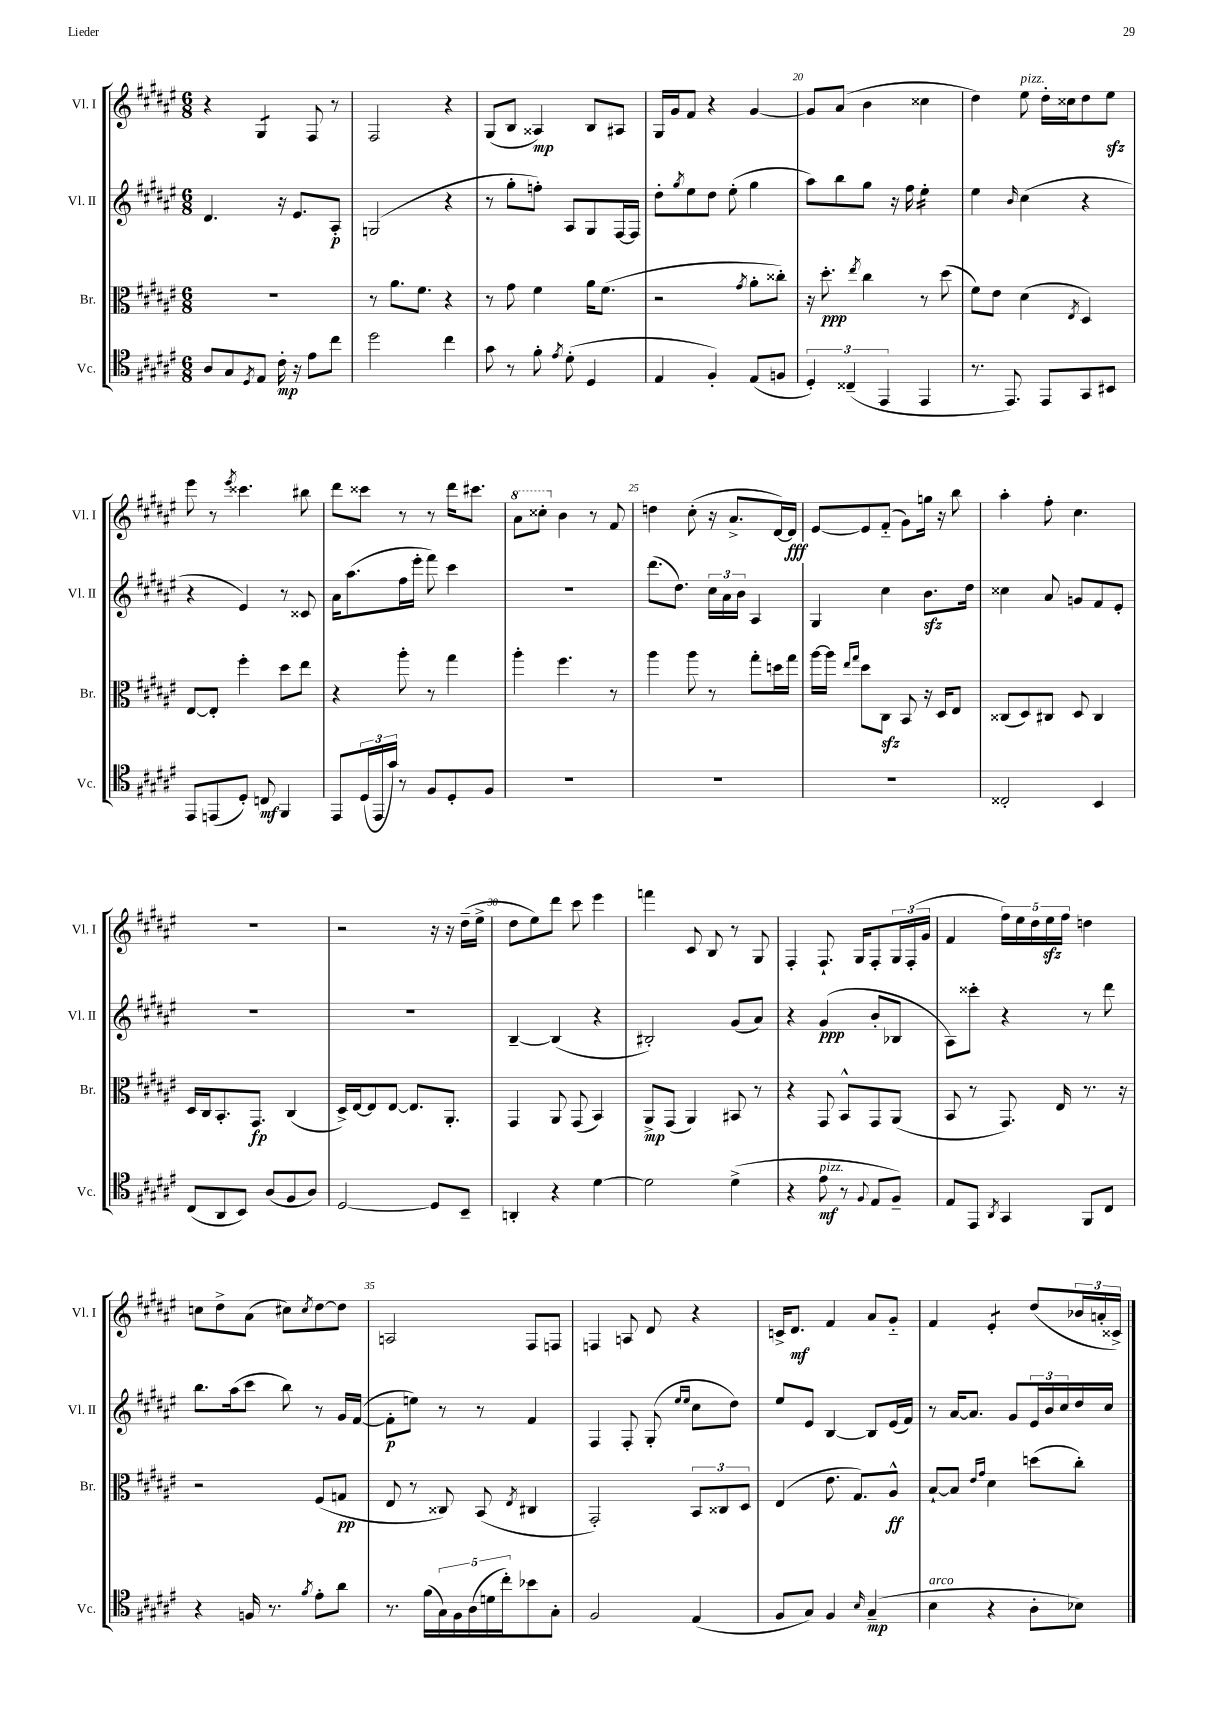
<<
\new StaffGroup <<
\new Staff = "s0" \with { instrumentName = "Vl. I" shortInstrumentName = "Vl. I" } {
    \clef treble \key fis \major \numericTimeSignature \time 6/8
    r4 gis4:8 fis8 r8 |
    fis2 r4 |
    gis8( b8 aisis4\mp) b8 ais8 |
    gis16 gis'16 fis'8 r4 gis'4~ |
    gis'8 ais'8( b'4 cisis''4 |
    dis''4) eis''8^\markup { \italic "pizz." } dis''16-. cisis''16 dis''8 eis''8\sfz |
    eis'''8 r8 \acciaccatura { eis'''8 } cisis'''4. bis''8 |
    dis'''8 cisis'''8 r8 r8 dis'''16 cis'''8. |
    \ottava #1 ais''8 cisis'''8-. \ottava #0 b'4 r8 fis'8 |
    d''4 cis''8-.( r16 ais'8.-> dis'16~) dis'16\fff |
    eis'8~ eis'8 fis'8-_( gis'8) g''16 r16 b''8 |
    ais''4-. fis''8-. cis''4. |
    R2. |
    r2 r16 r16 dis''16--( eis''16-> |
    dis''8 eis''8) dis'''8 cis'''8 eis'''4 |
    f'''4 cis'8 b8 r8 gis8 |
    fis4-. fis8.-! gis16 fis8-. \tuplet 3/2 { gis16 fis16-.( gis'16 } |
    fis'4 \tuplet 5/4 { fis''16) eis''16 dis''16 eis''16\sfz fis''16 } d''4 |
    c''8 dis''8-> ais'8( cis''8) \acciaccatura { cis''8 } dis''8~ dis''8 |
    a2 fis8 f8 |
    f4 a8 dis'8 r4 |
    c'16-> dis'8.\mf fis'4 ais'8 gis'8-_ |
    fis'4 eis'4:8-. dis''8( \tuplet 3/2 { bes'16 a'16-. cisis'16->) } \bar "|." |
}
\new Staff = "s1" \with { instrumentName = "Vl. II" shortInstrumentName = "Vl. II" } {
    \clef treble \key fis \major \numericTimeSignature \time 6/8
    dis'4. r16 eis'8. ais8-.\p |
    g2( r4 |
    r8 gis''8-. f''8-.) ais8 gis8 fis16~ fis16 |
    dis''8-. \acciaccatura { gis''8 } eis''8 dis''8 eis''8-.( gis''4 |
    ais''8) b''8 gis''8 r16 fis''16 eis''4:16-. |
    eis''4 \grace { b'16 } cis''4( r4 |
    r4 eis'4) r8 cisis'8 |
    ais'16 ais''8.( fis''16 eis'''16-. fis'''8) cis'''4 |
    R2. |
    dis'''8.( dis''8.) \tuplet 3/2 { cis''16 ais'16 b'16 } ais4 |
    gis4 cis''4 b'8.\sfz dis''16 |
    cisis''4 ais'8 g'8 fis'8 eis'8-. |
    R2. |
    R2. |
    b4~-- b4( r4 |
    bis2-.) gis'8( ais'8) |
    r4 gis'4\ppp( b'8-. bes8 |
    ais8) cisis'''8-. r4 r8 dis'''8 |
    b''8. ais''16( cis'''8 b''8) r8 gis'16 fis'16~( |
    fis'8-.\p e''8) r8 r8 fis'4 |
    fis4 fis8-. gis8-.( \grace { eis''16 eis''16 } cis''8 dis''8) |
    eis''8 eis'8 b4~ b8 eis'16( fis'16) |
    r8 ais'16~ ais'8. gis'8 \tuplet 3/2 { eis'16 b'16 cis''16 } dis''16 cis''16 \bar "|." |
}
\new Staff = "s2" \with { instrumentName = "Br." shortInstrumentName = "Br." } {
    \clef alto \key fis \major \numericTimeSignature \time 6/8
    R2. |
    r8 ais'8. fis'8. r4 |
    r8 gis'8 fis'4 ais'16 fis'8.( |
    r2 \acciaccatura { gis'8 } ais'8-. cisis''8-.) |
    r16 dis''8.-.\ppp \acciaccatura { eis''8 } cis''4 r8 dis''8( |
    fis'8) eis'8 dis'4( \acciaccatura { eis8 } dis4) |
    eis8~ eis8-. fis''4-. dis''8 eis''8 |
    r4 ais''8-. r8 gis''4 |
    ais''4-. fis''4. r8 |
    ais''4 ais''8 r8 gis''8-. d''16 gis''16 |
    ais''16~ ais''16 \grace { eis''16 gis''16 } dis''8 cis8\sfz b,8 r16 dis16 eis8 |
    cisis8( dis8) cis8 dis8 cis4 |
    dis16 cis16 b,8.-. gis,8.\fp cis4( |
    dis16->) eis16~ eis8 eis8~ eis8. ais,8.-. |
    gis,4 ais,8 gis,8( b,4) |
    ais,8->\mp gis,8( ais,4) bis,8 r8 |
    r4 gis,8 b,8-^ gis,8 ais,8( |
    b,8 r8 gis,8.) eis16 r8. r16 |
    r2 fis8( g8\pp |
    eis8 r8 cisis8) b,8( \acciaccatura { eis8 } cis4 |
    gis,2-.) \tuplet 3/2 { b,8 cisis8 dis8 } |
    eis4( eis'8. gis8.) ais8-^\ff |
    b8~-! b8 \grace { eis'16 gis'16 } dis'4 d''8( cis''8-.) \bar "|." |
}
\new Staff = "s3" \with { instrumentName = "Vc." shortInstrumentName = "Vc." } {
    \clef tenor \key fis \major \numericTimeSignature \time 6/8
    ais8 gis8 \acciaccatura { dis8 } eis8 cis'16-.\mp r16 eis'8 cis''8 |
    dis''2 cis''4 |
    gis'8 r8 fis'8-. \acciaccatura { eis'8 } dis'8-.( dis4 |
    eis4 fis4-.) eis8( f8 |
    \tuplet 3/2 { dis4-.) cisis4--( eis,4 } eis,4 |
    r8. eis,8.) eis,8 gis,8 bis,8 |
    eis,8 e,8( dis8-.) c8\mf fis,4 |
    eis,8 \tuplet 3/2 { dis16( eis,16 gis'16) } r8 fis8 dis8-. fis8 |
    R2. |
    R2. |
    R2. |
    cisis2-. b,4 |
    cis8( ais,8 b,8) ais8( fis8 ais8) |
    dis2~ dis8 b,8-- |
    a,4-. r4 dis'4~ |
    dis'2 dis'4->( |
    r4 eis'8\mf^\markup { \italic "pizz." } r8 \appoggiatura { fis8 } eis8 fis8--) |
    eis8 eis,8 \acciaccatura { ais,8 } gis,4 fis,8 cis8 |
    r4 f16 r8. \acciaccatura { fis'8 } eis'8-. ais'8 |
    r8. fis'16( \tuplet 5/4 { gis16) fis16 ais16( d'16 cis''16-.) } bes'8 gis8-. |
    fis2 eis4( |
    fis8 gis8) fis4 \grace { b16 } gis4--\mp( |
    b4^\markup { \italic "arco" } r4 ais8-. bes8) \bar "|." |
}
>>
>>
\layout { \context { \Score currentBarNumber = #16 \override BarNumber.break-visibility = ##(#f #t #t) barNumberVisibility = #(every-nth-bar-number-visible 5) } }
